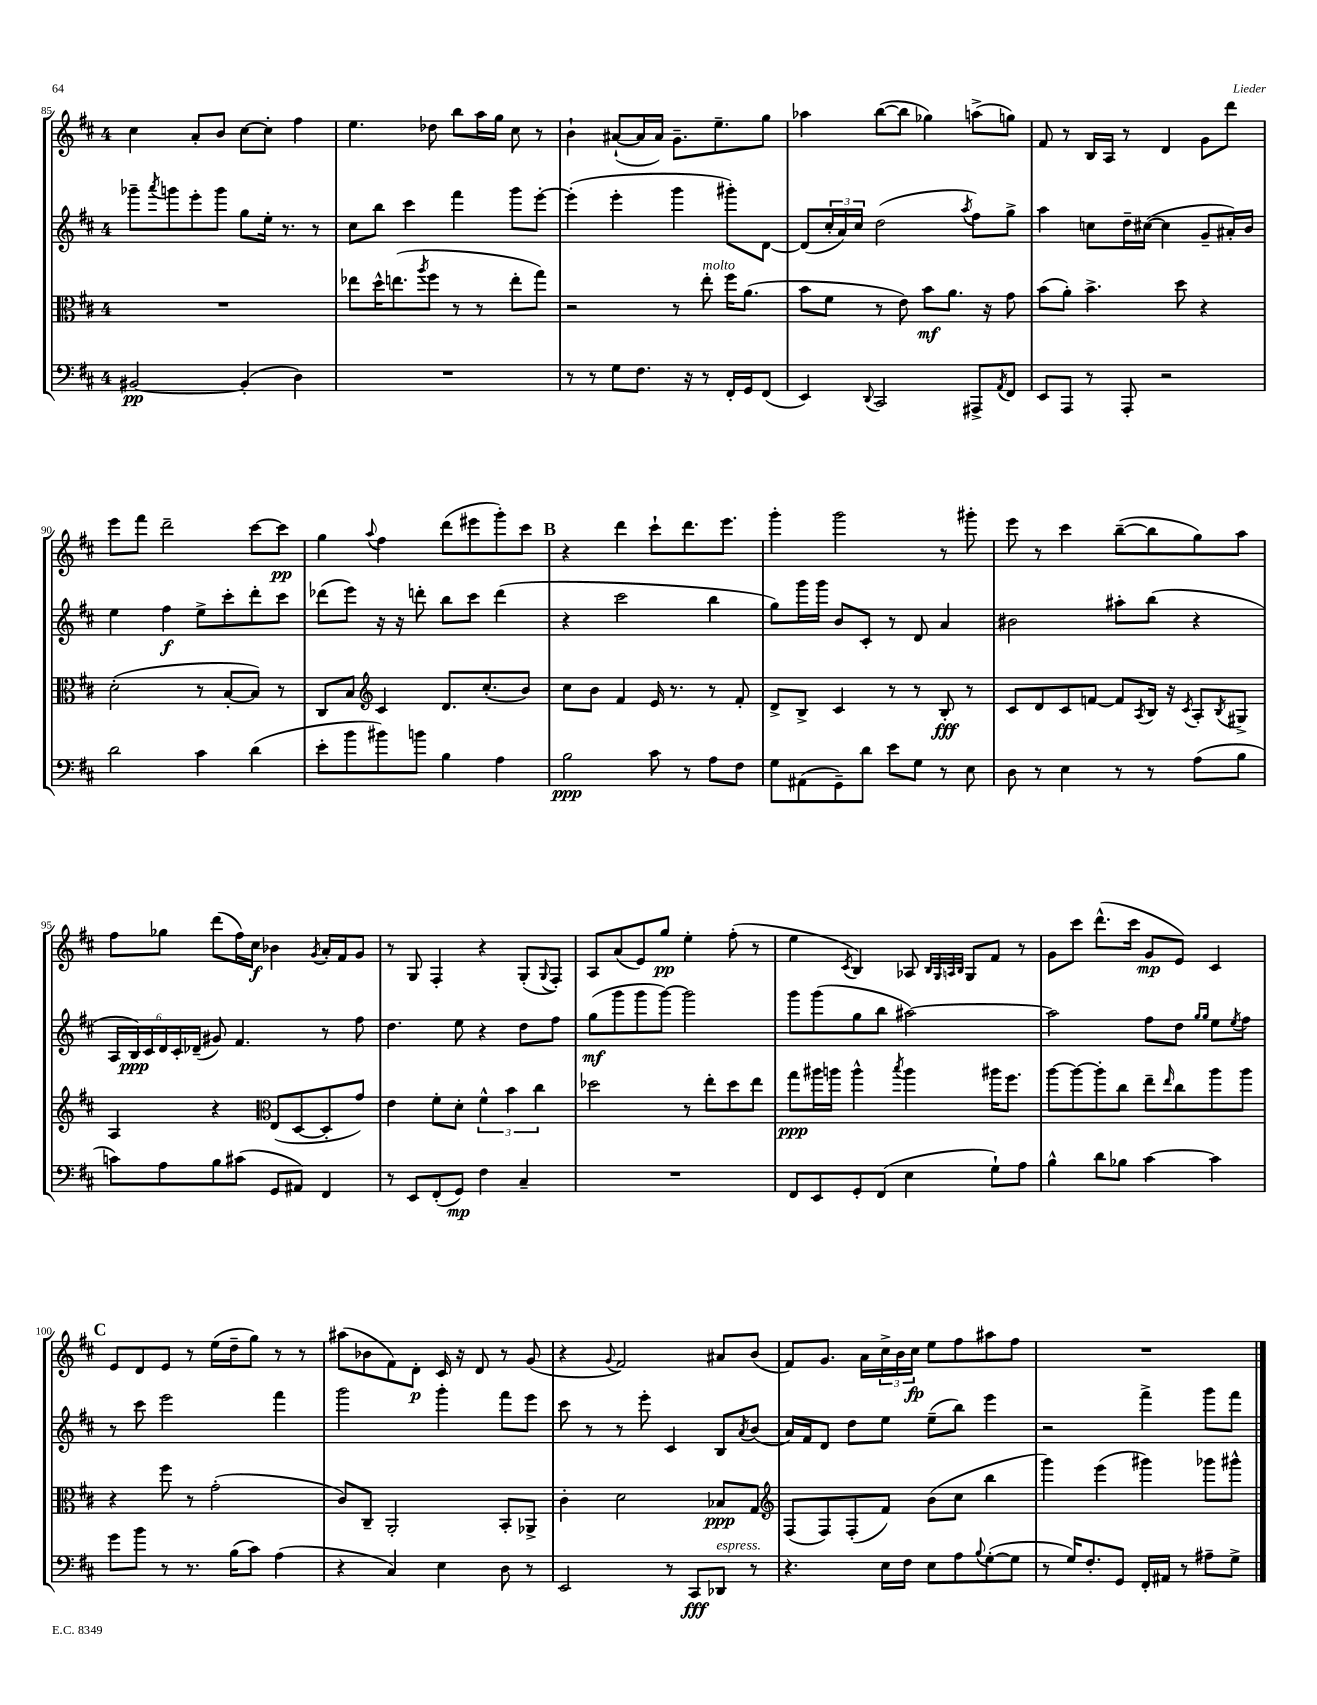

**kern	**kern	**kern	**kern
*staff4	*staff3	*staff2	*staff1
*clefF4	*clefC3	*clefG2	*clefG2
*k[f#c#]	*k[f#c#]	*k[f#c#]	*k[f#c#]
*M4/4	*M4/4	*M4/4	*M4/4
[2BB#/	1r	8ggg-~\L	4cc#\
.	.	8qaaa/	.
.	.	8ggg\	.
.	.	8eee'\	8a'/L
.	.	8ggg\J	8b/J
(4BB#'/]	.	8gg\L	[8cc#\L
.	.	16ee'\Jk	8cc#'\]J
.	.	8.r	.
4D\)	.	.	4ff#\
.	.	8r	.
=	=	=	=
1r	8ee-\L	8cc#\L	4.ee\
.	16dd^^\K	8bb\J	.
.	(8.ee\	.	.
.	.	4ccc#\	.
.	8qaa/	.	.
.	8ff#\J	.	8dd-\
.	8r	4fff#\	8bb\L
.	8r	.	16aa\L
.	.	.	16gg\JJ
.	8ee'\L	8ggg\L	8cc#\
.	8gg\J)	[8eee'\J	8r
=	=	=	=
8r	2r	(4eee'\]	4b`\
8r	.	.	.
8G\L	.	4eee'\	([8a#`/L
8.F#\J	.	.	16a#/]L
.	.	.	16a#/JJ)
.	8r	4ggg\	8.g~\L
16r	.	.	.
8r	8ee'\	.	.
.	.	.	8.ee~\
16FF#'/LL	16ff#\LK	8ggg#'\L)	.
16GG/J	(8.a\J	.	.
(8FF#/J	.	[8d\J	8gg\J
=	=	=	=
4EE/)	8b\L	(8d/]L	4aa-\
.	8f#\J	24cc#'/L	.
.	.	24a/)	.
.	.	24cc#/JJ	.
8qqDD/	.	.	.
2CC#/	8r	(2dd\	([8bb\L
.	8e\)	.	8bb\]J
.	8b\L	.	4gg-\)
.	8.a\J	.	.
.	.	8qaa/	.
8AAA#^/L	.	8ff#\L)	(8aa^\L
.	16r	.	.
8qAA/	.	.	.
8FF#/J	8g\	8gg^\J	8gg\J)
=	=	=	=
8EE/L	(8b\L	4aa\	8f#/
8AAA/J	8a'\J)	.	8r
8r	4.b^\	8cc\L	16B/LL
.	.	.	16A/JJ
8AAA'/	.	16dd~\L	8r
.	.	([16cc#\JJ	.
2r	.	4cc#\]	4d/
.	8dd\	.	.
.	4r	8g~/L	8g\L
.	.	16a#'/L)	8ddd\J
.	.	16b/JJ	.
=	=	=	=
2d\	(2d'\	4ee\	8eee\L
.	.	.	8fff#\J
.	.	4ff#\	2ddd~\
4c#\	8r	8ee^\L	.
.	[8B'/L	8ccc#'\	.
(4d\	8B/]J)	8ddd'\	[8ccc#\L
.	8r	8ccc#\J	8ccc#\]J
=	=	=	=
8e'\L	8C#/L	(8ddd-\L	4gg\
8b\	8B/J	8eee\J)	.
*	*clefG2	*	*
.	.	.	8qqaa/
8b#\)	4c#/	16r	4ff#\
.	.	16r	.
8b\J	.	8ddd'\	.
4B\	8.d/L	8bb\L	(8ddd\L
.	.	8ccc#\J	8eee#\
.	(8.cc#'/	.	.
4A\	.	(4ddd\	8ggg'\)
.	8b/J)	.	8ccc#\J
=	=	=	=
2B\	8cc#\L	4r	4r
.	8b\J	.	.
.	4f#/	2ccc#\	4ddd\
8c#\	16e/	.	8ccc#`\L
.	8.r	.	.
8r	.	.	8.ddd\
8A\L	8r	4bb\	.
.	.	.	8.eee\J
8F#\J	8f#'/	.	.
=	=	=	=
8G\L	8d^/L	8gg\L)	4ggg'\
(8AA#\	8B^/J	16ggg\L	.
.	.	16ggg\JJ	.
8GG~\)	4c#/	8b/L	2ggg\
8d\J	.	8c#'/J	.
8e\L	8r	8r	.
8G\J	8r	8d/	.
8r	8B'/	4a/	8r
8E\	8r	.	8ggg#'\
=	=	=	=
8D\	8c#/L	2b#\	8eee\
8r	8d/	.	8r
4E\	8c#/	.	4ccc#\
.	[8f/J	.	.
8r	8f/]L	8aa#'\L	([8bb~\L
.	8qA/	.	.
8r	16B/Jk	(8bb\J	8bb\]
.	16r	.	.
.	8qc#/	.	.
(8A\L	8A'/L	4r	8gg\)
.	8qB/	.	.
8B\J	8G#^/J	.	8aa\J
=	=	=	=
8c\L)	4A/	24A/LL	8ff#\L
.	.	24B/)	.
.	.	24c#/	.
8A\	.	24d/	8gg-\J
.	.	24c#'/	.
.	.	(24d-~/JJ	.
8B\	4r	8g#/)	(8ddd\L
(8c#\J	.	4.f#/	16ff#\L)
.	.	.	16cc#\JJ
*	*clefC3	*	*
8GG/L	(8E/L	.	4b-\
8AA#/J)	[8D/	.	.
.	.	.	8qg/
4FF#/	8D'/]	8r	16a'/LL
.	.	.	16f#/J
.	8g/J)	8ff#\	8g/J
=	=	=	=
8r	4e\	4.dd\	8r
8EE/L	.	.	8G/
(8FF#'/	8f#'\L	.	4F#'/
8GG/J)	8d'\J	8ee\	.
4F#\	6f#^^\	4r	4r
.	6b\	.	.
4C#~/	.	8dd\L	(8G'/L
.	6cc#\	.	.
.	.	.	8qqG/
.	.	8ff#\J	8F#'/J)
=	=	=	=
1r	2dd-\	(8gg\L	8A/L
.	.	8ggg\	(8a/
.	.	8ggg\	8e/)
.	.	[8ggg\J)	8gg/J
.	8r	2ggg\]	4ee'\
.	8ee'\L	.	.
.	8dd-\	.	(8ff#'\
.	8ee\J	.	8r
=	=	=	=
8FF#/L	8gg\L	8ggg\L	4ee\
8EE/	16aa#\L	(8ggg\	.
.	16aa\JJ	.	.
.	.	.	8qc#/
8GG'/	4aa^^\	8gg\	4B/)
(8FF#/J	.	8bb\J	.
.	8qbb/	.	.
4E\	4aa\	[2aa#\)	8A-/
.	.	.	32qqB/LLL
.	.	.	32qqG/
.	.	.	32qqA/
.	.	.	32qqB/JJJ
.	.	.	8G/L
8G`\L)	16aa#\LK	.	8f#/J
.	8.ff#\J	.	.
8A\J	.	.	8r
=	=	=	=
4B^^\	[8aa\L	2aa#\]	8g\L
.	8aa\_	.	8ccc#\J
8d\L	8aa'\]	.	(8.ddd^^\L
8B-\J	8cc#\J	.	.
.	.	.	16ccc#\Jk
[4c#\	8ee~\L	8ff#\L	8g/L
.	16qqee/	.	.
.	8cc#\	8dd\J	8e/J)
.	.	16qqgg/LL	.
.	.	16qqgg/JJ	.
4c#\]	8aa\	8ee\L	4c#/
.	.	8qee/	.
.	8aa\J	8ff#\J	.
=	=	=	=
8g\L	4r	8r	8e/L
8b\J	.	8ccc#\	8d/
8r	8ff#\	2eee\	8e/J
8.r	8r	.	8r
.	(2g'\	.	(16ee\LL
(16B\LK	.	.	16dd~\J
8c#\J)	.	.	8gg\J)
(4A\	.	4fff#\	8r
.	.	.	8r
=	=	=	=
4r	8c#/L)	2ggg\	(8aa#\L
.	8C#~/J	.	8b-\
4C#/)	2AA'/	.	8f#\)
.	.	.	8d'\J
4E\	.	4ggg'\	16c#/
.	.	.	16r
.	.	.	8d/
8D\	8BB'/L	8fff#\L	8r
8r	8AA-^/J	8eee\J	(8g/
=	=	=	=
2EE/	4c#'\	8ccc#\	4r
.	.	8r	.
.	.	.	8qqg/
.	2d\	8r	2f#/)
.	.	8eee'\	.
8r	.	4c#/	.
8CC#/L	.	.	.
8DD-/J	8B-/L	8B/L	8a#/L
.	.	8qa/	.
8r	8G/J	(8b/J	(8b/J
=	=	=	=
*	*clefG2	*	*
4.r	(8F#/L	16a/LL)	8f#/L)
.	.	16f#/J	.
.	8F#/)	8d/J	8.g/J
.	(8F#'/	8dd\L	.
.	.	.	16a\LL
16E\LL	8f#/J)	8ee\J	24cc#^\
.	.	.	24b\
16F#\JJ	.	.	.
.	.	.	24cc#\JJ
8E\L	(8b\L	(8ee~\L	8ee\L
8A\	8cc#\J	8bb\J)	8ff#\
8qqB/	.	.	.
([8G'\	4bb\	4eee\	8aa#\
8G\]J	.	.	8ff#\J
=	=	=	=
8r	4ggg\)	2r	1r
16G/LK)	.	.	.
8.F#'/	.	.	.
.	(4eee\	.	.
8GG/J	.	.	.
16FF#'/LL	4ggg#\)	4fff#^\	.
16AA#/JJ	.	.	.
8r	.	.	.
8A#~\L	8ggg-\L	8ggg\L	.
8G^\J	8ggg#^^\J	8fff#\J	.
==	==	==	==
*-	*-	*-	*-
